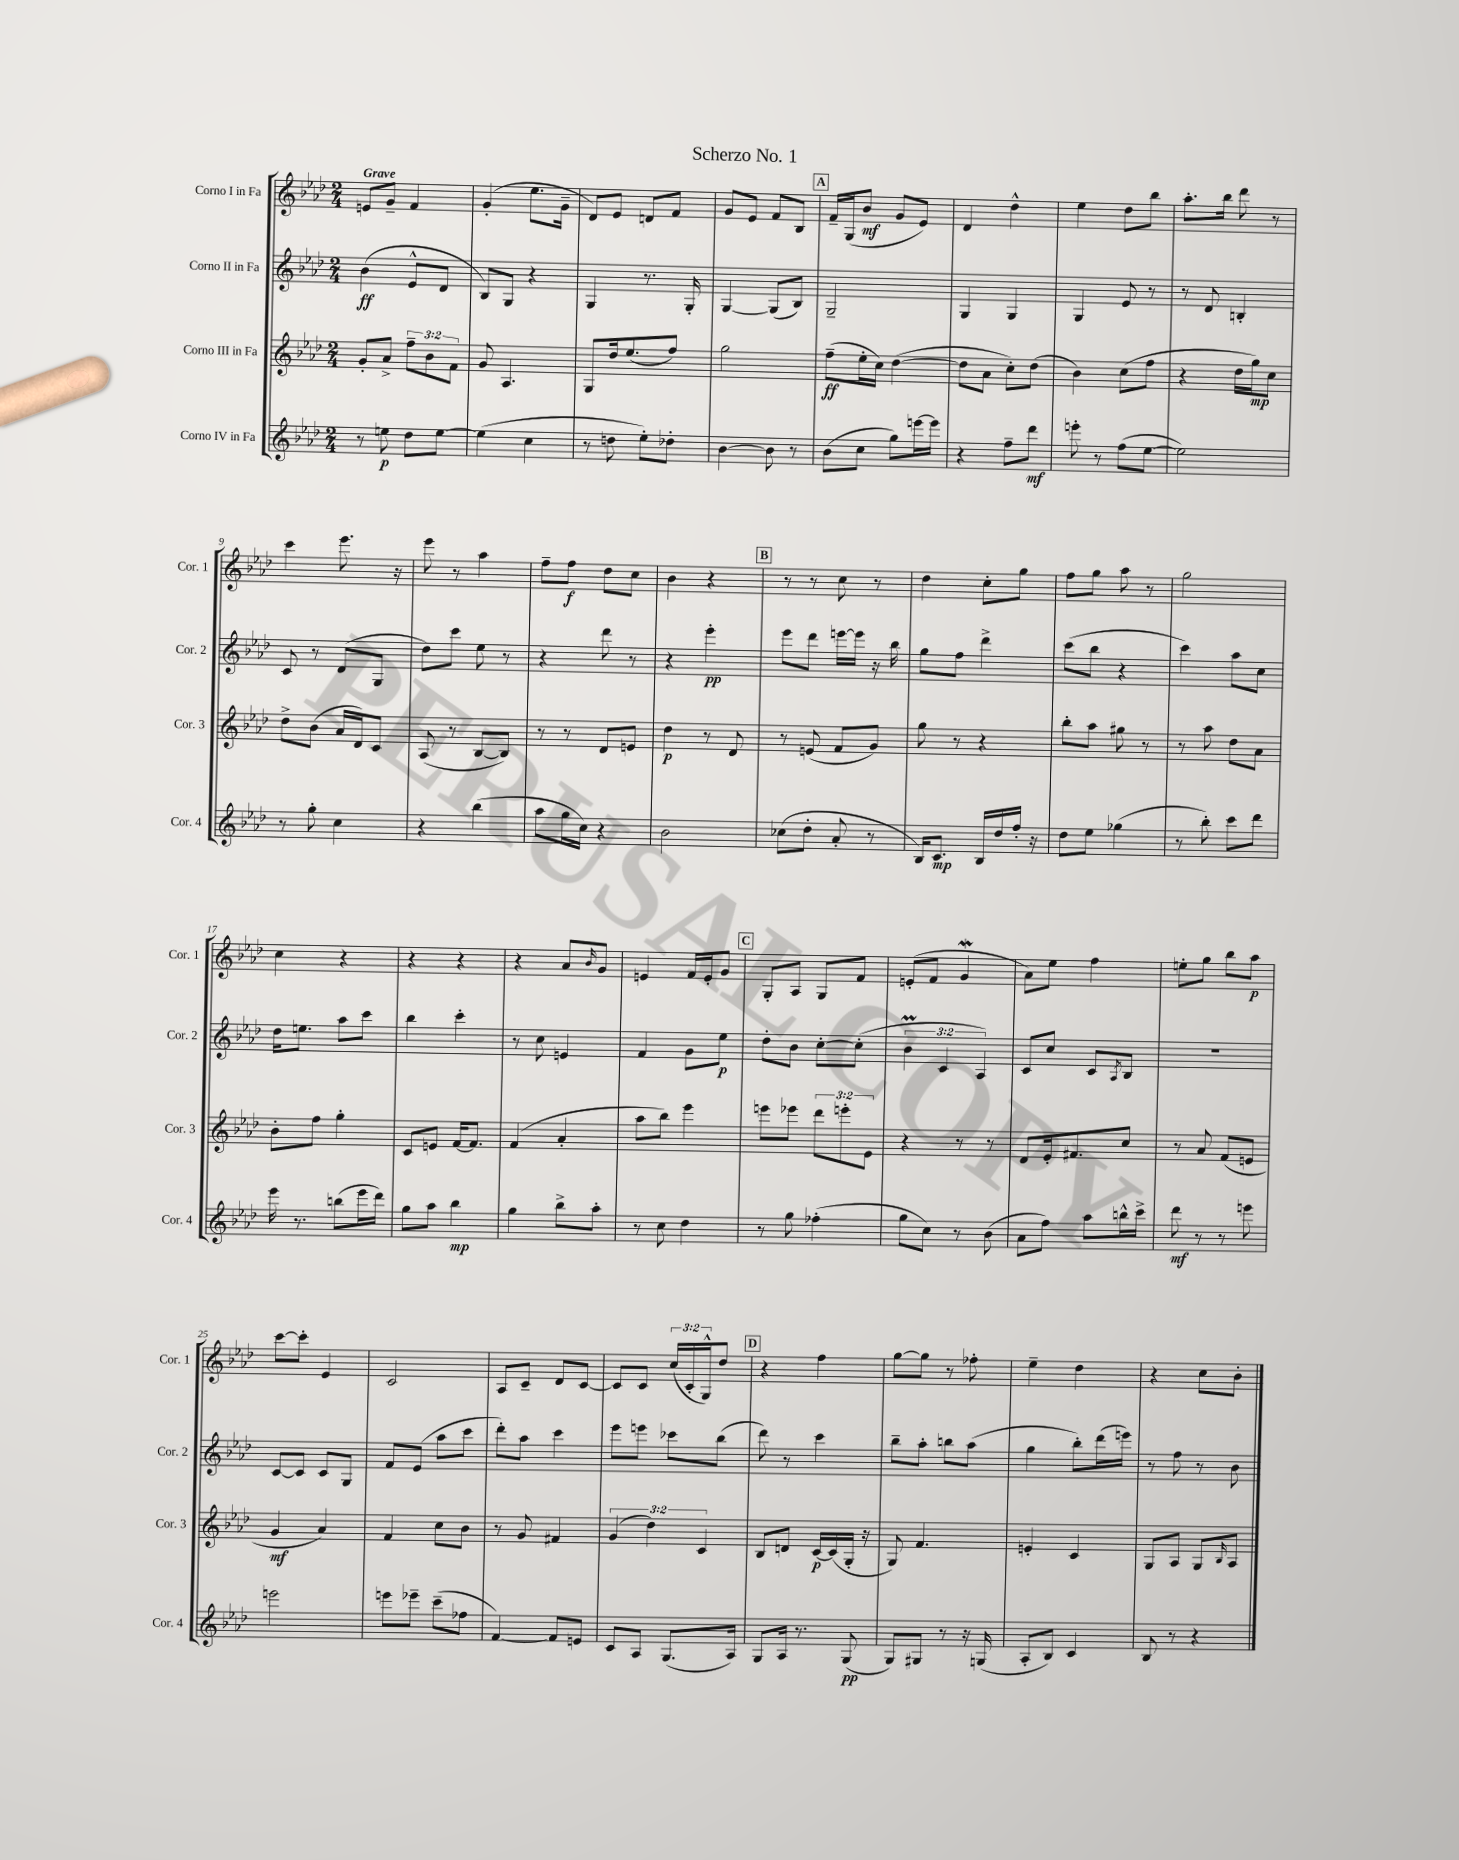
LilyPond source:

\header { title = "Scherzo No. 1" }
<<
\new StaffGroup <<
\new Staff = "s0" \with { instrumentName = "Corno I in Fa" shortInstrumentName = "Cor. 1" } {
    \clef treble \key aes \major \numericTimeSignature \time 2/4 \override Staff.TupletNumber.text = #tuplet-number::calc-fraction-text \tempo "Grave"
    e'8 g'8-- f'4 |
    g'4-.( ees''8. g'16-- |
    des'8) ees'8 d'8 f'8 |
    g'8 ees'8 f'8 bes8 |
    \mark \markup { \box "A" } f'16-- g16( bes'8\mf g'8 ees'8) |
    des'4 des''4-^ |
    ees''4 des''8 bes''8 |
    aes''8.-. bes''16 des'''8 r8 |
    c'''4 ees'''8. r16 |
    ees'''8 r8 aes''4 |
    f''8-- f''8\f des''8 c''8 |
    bes'4 r4 |
    \mark \markup { \box "B" } r8 r8 c''8 r8 |
    des''4 c''8-. g''8 |
    f''8 g''8 aes''8 r8 |
    g''2 |
    c''4 r4 |
    r4 r4 |
    r4 aes'8 \grace { bes'16 } g'8 |
    e'4 f'16 e'16-. g'8 |
    \mark \markup { \box "C" } g8-. aes8 g8 f'8 |
    e'8-.( f'8 g'4\mordent |
    aes'8) ees''8 f''4 |
    e''8-. g''8 bes''8 aes''8\p |
    c'''8~ c'''8-. ees'4 |
    c'2 |
    aes8 c'8-- des'8 c'8~ |
    c'8 c'8 \tuplet 3/2 { c''16( c'16-. g16-^) } des''8 |
    \mark \markup { \box "D" } r4 f''4 |
    g''8~ g''8 r8 fes''8-. |
    ees''4-- des''4 |
    r4 c''8 bes'8-. \bar "|." |
}
\new Staff = "s1" \with { instrumentName = "Corno II in Fa" shortInstrumentName = "Cor. 2" } {
    \clef treble \key aes \major \numericTimeSignature \time 2/4 \override Staff.TupletNumber.text = #tuplet-number::calc-fraction-text
    bes'4\ff( ees'8-^ des'8 |
    bes8) g8 r4 |
    g4 r8. g16-. |
    g4~ g8( bes8) |
    \mark \markup { \box "A" } g2-- |
    g4 g4 |
    g4 ees'8 r8 |
    r8 des'8 b4-. |
    c'8 r8 des'8( g8 |
    des''8) c'''8 ees''8 r8 |
    r4 des'''8 r8 |
    r4 ees'''4-.\pp |
    \mark \markup { \box "B" } ees'''8 des'''8 e'''16~ e'''16 r16 bes''16 |
    g''8 f''8 des'''4-> |
    c'''8( bes''8 r4 |
    c'''4) aes''8 c''8 |
    des''16 e''8. aes''8 c'''8 |
    bes''4 c'''4-. |
    r8 c''8 e'4 |
    f'4 g'8 ees''8\p |
    \mark \markup { \box "C" } des''8-. bes'8 c''8~-. c''8-.( |
    \tuplet 3/2 { bes'4\prall c'4 aes4) } |
    c'8 c''8 c'8 \acciaccatura { aes8 } bes8 |
    R2 |
    c'8~ c'8 c'8 g8 |
    f'8 ees'8( aes''8 c'''8 |
    des'''8-.) aes''8 c'''4 |
    ees'''8 e'''8 ces'''8 bes''8( |
    \mark \markup { \box "D" } des'''8) r8 c'''4 |
    bes''8-- aes''8-. b''8 aes''8( |
    g''4 bes''8-.) des'''16( e'''16) |
    r8 f''8 r8 bes'8 \bar "|." |
}
\new Staff = "s2" \with { instrumentName = "Corno III in Fa" shortInstrumentName = "Cor. 3" } {
    \clef treble \key aes \major \numericTimeSignature \time 2/4 \override Staff.TupletNumber.text = #tuplet-number::calc-fraction-text
    g'8-. aes'8-> \tuplet 3/2 { f''8-- bes'8 f'8 } |
    g'8 aes4. |
    g8 des''16 ees''8.( f''8) |
    g''2 |
    \mark \markup { \box "A" } f''8--\ff( ees''16-. c''16) des''4~( |
    des''8 aes'8 c''8-.) des''8( |
    bes'4) c''8( f''8 |
    r4 des''16 g''16\mp) c''8 |
    des''8-> bes'8( aes'16 des'16) c'8 |
    aes8( r8 bes8~ bes8) |
    r8 r8 des'8 e'8 |
    des''4\p r8 des'8 |
    \mark \markup { \box "B" } r8 e'8( f'8 g'8) |
    g''8 r8 r4 |
    bes''8-. aes''8 gis''8 r8 |
    r8 aes''8 des''8 aes'8 |
    bes'8-. f''8 g''4-. |
    c'8 e'8 f'16~ f'8. |
    f'4( aes'4-. |
    aes''8 bes''8) ees'''4 |
    \mark \markup { \box "C" } e'''8 ees'''8 \tuplet 3/2 { des'''8 e'''8-. ees'8 } |
    r4 r8 r8 |
    des'8 ees'16-. fis'8. c''8 |
    r8 aes'8 f'8( e'8 |
    g'4\mf aes'4) |
    f'4 c''8 bes'8 |
    r8 g'8 fis'4 |
    \tuplet 3/2 { g'4( des''4) c'4 } |
    \mark \markup { \box "D" } bes8 d'8 c'16~\p c'16( g16-. r16 |
    g8) f'4. |
    e'4-. c'4 |
    g8 aes8 g8 \grace { bes16 } aes8 \bar "|." |
}
\new Staff = "s3" \with { instrumentName = "Corno IV in Fa" shortInstrumentName = "Cor. 4" } {
    \clef treble \key aes \major \numericTimeSignature \time 2/4
    r8 e''8\p des''8 e''8~ |
    e''4( c''4 |
    r8 d''8 ees''8-.) des''8-. |
    bes'4~ bes'8 r8 |
    \mark \markup { \box "A" } bes'8( c''8 g''8) e'''16~ e'''16 |
    r4 f''8-- des'''8\mf |
    e'''8-. r8 f''8( ees''8~ |
    ees''2) |
    r8 g''8-. c''4 |
    r4 bes''4( |
    aes''8 g''16 c''16) r4 |
    bes'2 |
    \mark \markup { \box "B" } ces''8( des''8-. aes'8-. r8 |
    bes16) c'8.\mp bes16 des''16 f''16-. r16 |
    des''8 ees''8 ges''4( |
    r8 bes''8-.) c'''8 des'''8 |
    ees'''16 r8. b''8( ees'''16 des'''16) |
    g''8 aes''8 bes''4\mp |
    g''4 bes''8-> aes''8-. |
    r8 c''8 des''4 |
    \mark \markup { \box "C" } r8 g''8 fes''4-.( |
    g''8 c''8) r8 bes'8( |
    aes'8 f''8) aes''8 b''16-^ c'''16-> |
    des'''8\mf r8 r8 e'''8 |
    e'''2 |
    e'''8 ees'''8-- c'''8--( fes''8 |
    f'4~) f'8 e'8 |
    c'8 aes8 g8.( aes16) |
    \mark \markup { \box "D" } g8 aes16 r8. g8\pp( |
    g8) gis8 r8 r16 g16( |
    aes8-. bes8) c'4 |
    bes8 r8 r4 \bar "|." |
}
>>
>>
